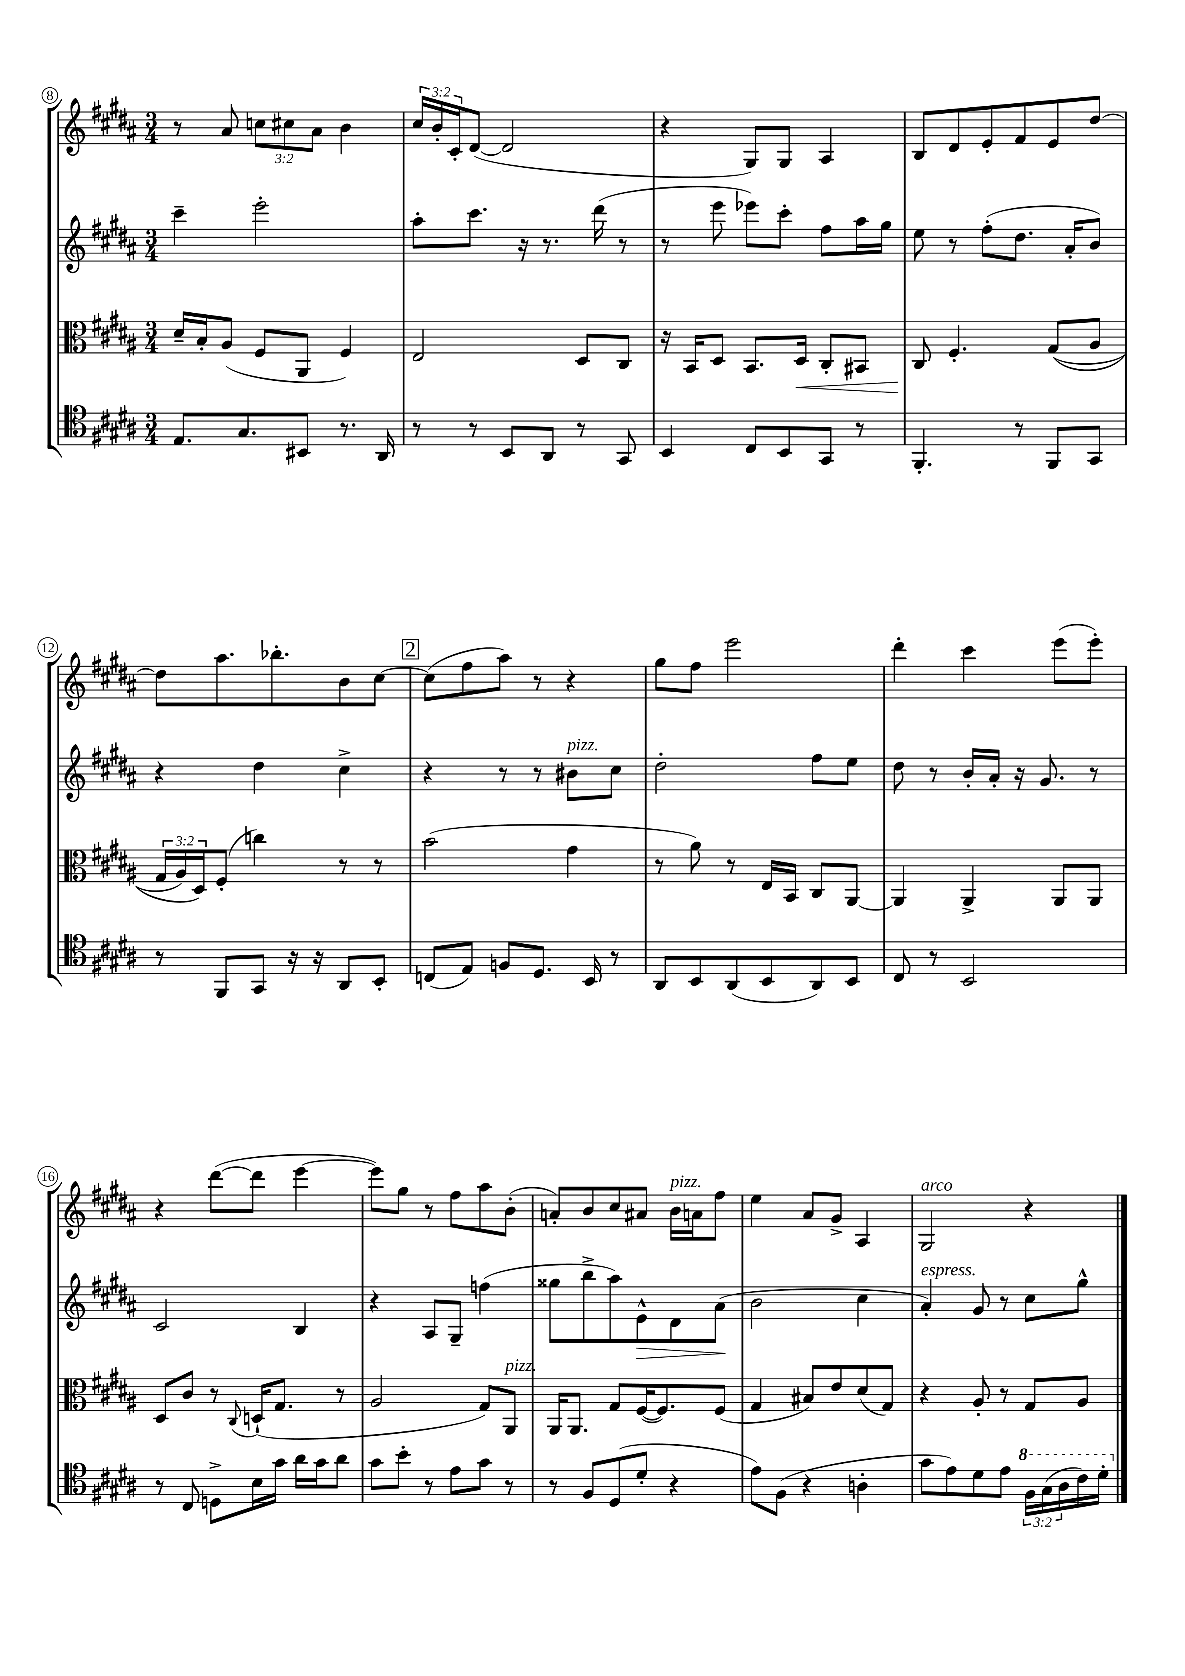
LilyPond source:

<<
\new StaffGroup <<
\new Staff = "s0" {
    \clef treble \key b \major \numericTimeSignature \time 3/4 \override Staff.TupletNumber.text = #tuplet-number::calc-fraction-text
    r8 ais'8 \tuplet 3/2 { c''8 cis''8 ais'8 } b'4 |
    \tuplet 3/2 { cis''16 b'16-. cis'16-. } dis'8~( dis'2 |
    r4 gis8) gis8 ais4 |
    b8 dis'8 e'8-. fis'8 e'8 dis''8~ |
    dis''8 ais''8. bes''8.-. b'8 cis''8~ |
    \mark \markup { \box "2" } cis''8( fis''8 ais''8) r8 r4 |
    gis''8 fis''8 e'''2 |
    dis'''4-. cis'''4 e'''8( e'''8-.) |
    r4 dis'''8~( dis'''8 e'''4~ |
    e'''8) gis''8 r8 fis''8 ais''8 b'8-.( |
    a'8-.) b'8 cis''8 ais'8 b'16^\markup { \italic "pizz." } a'16 fis''8 |
    e''4 ais'8 gis'8-> ais4 |
    gis2^\markup { \italic "arco" } r4 \bar "|." |
}
\new Staff = "s1" {
    \clef treble \key b \major \numericTimeSignature \time 3/4
    cis'''4-- e'''2-. |
    ais''8-. cis'''8. r16 r8. dis'''16( r8 |
    r8 e'''8 ees'''8) cis'''8-. fis''8 ais''16 gis''16 |
    e''8 r8 fis''8-.( dis''8. ais'16-. b'8) |
    r4 dis''4 cis''4-> |
    \mark \markup { \box "2" } r4 r8 r8 bis'8^\markup { \italic "pizz." } cis''8 |
    dis''2-. fis''8 e''8 |
    dis''8 r8 b'16-. ais'16-. r16 gis'8. r8 |
    cis'2 b4 |
    r4 ais8 gis8-- f''4( |
    gisis''8 b''8-> ais''8) e'8-^\> dis'8 ais'8\!( |
    b'2 cis''4 |
    ais'4-.^\markup { \italic "espress." }) gis'8 r8 cis''8 gis''8-^ \bar "|." |
}
\new Staff = "s2" {
    \clef alto \key b \major \numericTimeSignature \time 3/4 \override Staff.TupletNumber.text = #tuplet-number::calc-fraction-text
    dis'16-- b16-. ais8( fis8 ais,8 fis4) |
    e2 dis8 cis8 |
    r16 b,16 dis8 b,8. dis16\< cis8-. bis,8 |
    cis8\! fis4.-. gis8(\( ais8 |
    \tuplet 3/2 { gis16 ais16) dis16\) } fis8-.( c''4) r8 r8 |
    \mark \markup { \box "2" } b'2( gis'4 |
    r8 ais'8) r8 e16 b,16 cis8 ais,8~ |
    ais,4 ais,4-> ais,8 ais,8 |
    dis8 cis'8 r8 \appoggiatura { cis8 } d16-!( gis8. r8 |
    ais2 gis8) ais,8^\markup { \italic "pizz." } |
    ais,16 ais,8. gis8 fis16~( fis8.) fis8( |
    gis4 bis8) e'8 dis'8( gis8) |
    r4 ais8-. r8 gis8 ais8 \bar "|." |
}
\new Staff = "s3" {
    \clef tenor \key b \major \numericTimeSignature \time 3/4 \override Staff.TupletNumber.text = #tuplet-number::calc-fraction-text
    e8. gis8. bis,8 r8. ais,16 |
    r8 r8 b,8 ais,8 r8 gis,8 |
    b,4 cis8 b,8 gis,8 r8 |
    fis,4.-. r8 fis,8 gis,8 |
    r8 fis,8 gis,8 r16 r16 ais,8 b,8-. |
    \mark \markup { \box "2" } c8( e8) f8 dis8. b,16 r8 |
    ais,8 b,8 ais,8( b,8 ais,8) b,8 |
    cis8 r8 b,2 |
    r8 cis8 d8-> b16 gis'16 ais'16 gis'16 ais'8 |
    gis'8 b'8-. r8 e'8 gis'8 r8 |
    r8 fis8 dis8( dis'8-. r4 |
    e'8) fis8( r4 a4-. |
    gis'8 e'8) dis'8 e'8 \tuplet 3/2 { \ottava #1 fis'16 gis'16( ais'16 } cis''16) dis''16-. \ottava #0 \bar "|." |
}
>>
>>
\layout { \context { \Score currentBarNumber = #8 \override BarNumber.stencil = #(make-stencil-circler 0.1 0.3 ly:text-interface::print) } }
